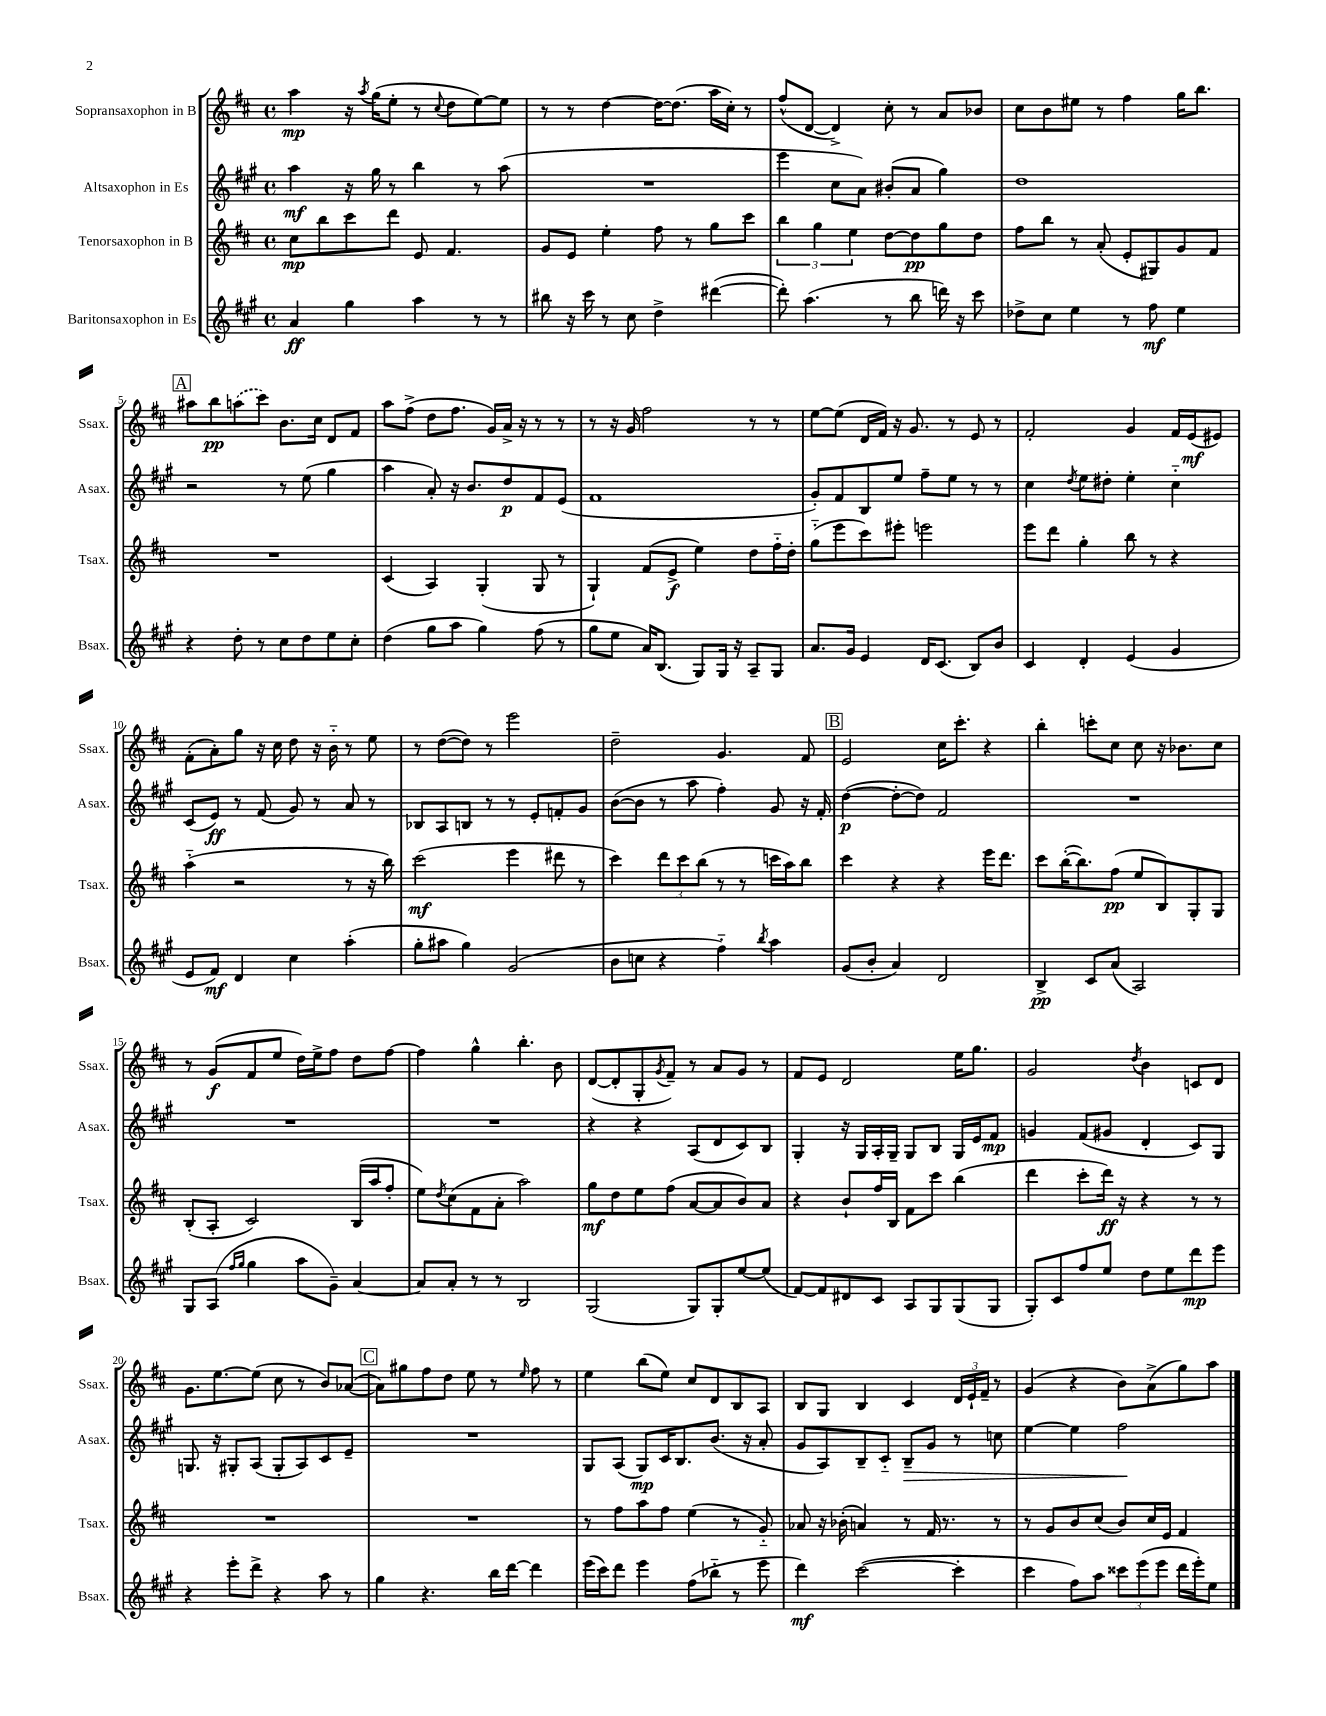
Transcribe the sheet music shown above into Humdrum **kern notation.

**kern	**dynam	**kern	**dynam	**kern	**dynam	**kern	**dynam
*part4	*part4	*part3	*part3	*part2	*part2	*part1	*part1
*staff4	*staff4	*staff3	*staff3	*staff2	*staff2	*staff1	*staff1
*I"Baritonsaxophon in Es	*	*I"Tenorsaxophon in B	*	*I"Altsaxophon in Es	*	*I"Sopransaxophon in B	*
*I'Bsax.	*	*I'Tsax.	*	*I'Asax.	*	*I'Ssax.	*
*clefG2	*	*clefG2	*	*clefG2	*	*clefG2	*
*k[f#c#g#]	*	*k[f#c#]	*	*k[f#c#g#]	*	*k[f#c#]	*
*M4/4	*	*M4/4	*	*M4/4	*	*M4/4	*
*met(c)	*	*met(c)	*	*met(c)	*	*met(c)	*
=1	=1	=1	=1	=1	=1	=1	=1
4a/	ff	8cc#\L	mp	4aa\	mf	4aa\	mp
.	.	8bb\	.	.	.	.	.
4gg#\	.	8ccc#\	.	16r	.	16r	.
.	.	.	.	.	.	8qaa/	.
.	.	.	.	16gg#\	.	(16gg\KL	.
.	.	8ddd\J	.	8r	.	8ee'\J	.
4aa\	.	8e/	.	4bb\	.	8r	.
.	.	.	.	.	.	8qqcc#/	.
.	.	4.f#/	.	.	.	8dd\L	.
8r	.	.	.	8r	.	[8ee\)	.
8r	.	.	.	(8aa\	.	8ee\J]	.
=2	=2	=2	=2	=2	=2	=2	=2
8bb#X\	.	8g/L	.	1r	.	8r	.
16r	.	8e/J	.	.	.	8r	.
16ccc#\	.	.	.	.	.	.	.
8r	.	4ee'\	.	.	.	[4dd\	.
8cc#\	.	.	.	.	.	.	.
4dd^\	.	8ff#\	.	.	.	16dd\KL_	.
.	.	.	.	.	.	(8.dd\J]	.
.	.	8r	.	.	.	.	.
([4ddd#X\	.	8gg\L	.	.	.	16aa\LL	.
.	.	.	.	.	.	16cc#'\JJ)	.
.	.	8ccc#\J	.	.	.	8r	.
=3	=3	=3	=3	=3	=3	=3	=3
8ddd#'\])	.	6bb\	.	4eee\	.	(8ff#^^/L	.
(4.aa\	.	.	.	.	.	[8d/J	.
.	.	6gg\	.	.	.	.	.
.	.	.	.	8cc#\L	.	4d^/])	.
.	.	6ee\	.	.	.	.	.
.	.	.	.	8a\J)	.	.	.
8r	.	[8dd\L	.	(8b#X'/L	.	8cc#'\	.
8bb\	.	8dd\]	pp	8a/J	.	8r	.
16dddn\)	.	8gg\	.	4gg#\)	.	8a/L	.
16r	.	.	.	.	.	.	.
8ccc#\	.	8dd\J	.	.	.	8b-X/J	.
=4	=4	=4	=4	=4	=4	=4	=4
8dd-X^\L	.	8ff#\L	.	1dd	.	8cc#\L	.
8cc#\J	.	8bb\J	.	.	.	8b\	.
4ee\	.	8r	.	.	.	8ee#X\J	.
.	.	(8a'/	.	.	.	8r	.
8r	.	8e'/L	.	.	.	4ff#\	.
8ff#\	mf	8G#X/)	.	.	.	.	.
4ee\	.	8g/	.	.	.	16gg\KL	.
.	.	.	.	.	.	8.bb\J	.
.	.	8f#/J	.	.	.	.	.
!!LO:LB:g=z
!!LO:REH:place=s1:t=A
=5	=5	=5	=5	=5	=5	=5	=5
4r	.	1r	.	2r	.	8aa#X\L	.
.	.	.	.	.	.	8bb\	pp
8dd'\	.	.	.	.	.	(8aan\	.
8r	.	.	.	.	.	8ccc#\J)	.
8cc#\L	.	.	.	8r	.	8.b\L	.
8dd\	.	.	.	(8ee\	.	.	.
.	.	.	.	.	.	16cc#\Jk	.
8ee\	.	.	.	4gg#\	.	8d/L	.
8cc#'\J	.	.	.	.	.	8f#/J	.
=6	=6	=6	=6	=6	=6	=6	=6
(4dd\	.	(4c#/	.	4aa\	.	8aa\L	.
.	.	.	.	.	.	(8ff#^\J	.
8gg#\L	.	4A/)	.	8a'/)	.	8dd\L	.
8aa\J	.	.	.	16r	.	8.ff#\J	.
.	.	.	.	8.b/L	.	.	.
4gg#\)	.	(4G'/	.	.	.	.	.
.	.	.	.	.	.	16g/LL)	.
.	.	.	.	8dd/	p	16a^/JJ	.
.	.	.	.	.	.	16r	.
(8ff#\	.	8G/	.	8f#/	.	8r	.
8r	.	8r	.	(8e/J	.	8r	.
=7	=7	=7	=7	=7	=7	=7	=7
8gg#\L	.	4G`/)	.	1f#	.	8r	.
8ee\J	.	.	.	.	.	16r	.
.	.	.	.	.	.	16g/	.
16a/KL)	.	(8f#/L	.	.	.	2ff#\	.
(8.B/J	.	.	.	.	.	.	.
.	.	8e^/J	f	.	.	.	.
8G#/L)	.	4ee\)	.	.	.	.	.
16G#/Jk	.	.	.	.	.	.	.
16r	.	.	.	.	.	.	.
8A~/L	.	8dd\L	.	.	.	8r	.
8G#/J	.	16ff#\L	.	.	.	8r	.
.	.	16dd'\JJ	.	.	.	.	.
=8	=8	=8	=8	=8	=8	=8	=8
8.a/L	.	(8gg\L	.	8g#'/L)	.	[8ee\L	.
.	.	8eee\	.	8f#/	.	(8ee\J]	.
16g#/Jk	.	.	.	.	.	.	.
4e/	.	8ccc#\)	.	8B/	.	16d/LL	.
.	.	.	.	.	.	16f#/JJ)	.
.	.	8eee#X'\J	.	8ee/J	.	16r	.
.	.	.	.	.	.	8.g/	.
16d/KL	.	2eeen\	.	8ff#~\L	.	.	.
(8.c#/J	.	.	.	.	.	.	.
.	.	.	.	8ee\J	.	8r	.
8B/L)	.	.	.	8r	.	8e/	.
8b/J	.	.	.	8r	.	8r	.
=9	=9	=9	=9	=9	=9	=9	=9
4c#/	.	8eee\L	.	4cc#\	.	2f#'/	.
.	.	8ddd\J	.	.	.	.	.
.	.	.	.	8qdd/	.	.	.
4d'/	.	4gg'\	.	8ee\L	.	.	.
.	.	.	.	8dd#X'\J	.	.	.
(4e/	.	8bb\	.	4ee'\	.	4g/	.
.	.	8r	.	.	.	.	.
4g#/	.	4r	.	4cc#\	.	16f#/LL	.
.	.	.	.	.	.	(16e/J	mf
.	.	.	.	.	.	8e#X/J)	.
!!LO:LB:g=z
=10	=10	=10	=10	=10	=10	=10	=10
8e/L	.	(4aa\	.	(8c#/L	.	(8f#'\L	.
8f#/J)	mf	.	.	8e/J)	ff	8a'\)	.
4d/	.	2r	.	8r	.	8gg\J	.
.	.	.	.	(8f#/	.	16r	.
.	.	.	.	.	.	16cc#\	.
4cc#\	.	.	.	8g#/)	.	8dd\	.
.	.	.	.	8r	.	16r	.
.	.	.	.	.	.	16b\	.
(4aa'\	.	8r	.	8a/	.	8r	.
.	.	16r	.	8r	.	8ee\	.
.	.	16bb\)	.	.	.	.	.
=11	=11	=11	=11	=11	=11	=11	=11
8gg#'\L	.	(2ccc#\	mf	8B-X/L	.	8r	.
8aa#X\J	.	.	.	8A/	.	([8dd\L	.
4gg#\)	.	.	.	8Bn/J	.	8dd\J])	.
.	.	.	.	8r	.	8r	.
(2g#/	.	4eee\	.	8r	.	2eee\	.
.	.	.	.	8e'/L	.	.	.
.	.	8ddd#X\	.	8fn'/	.	.	.
.	.	8r	.	8g#/J	.	.	.
=12	=12	=12	=12	=12	=12	=12	=12
8b\L	.	4ccc#\)	.	([8b\L	.	2dd~\	.
8ccn\J	.	.	.	8b\J]	.	.	.
4r	.	12ddd\L	.	8r	.	.	.
.	.	12ccc#\	.	.	.	.	.
.	.	.	.	8aa\	.	.	.
.	.	(12bb\J	.	.	.	.	.
4ff#\)	.	8r	.	4ff#'\)	.	4.g/	.
.	.	8r	.	.	.	.	.
8qbb/	.	.	.	.	.	.	.
4aa\	.	16cccn\LL	.	8g#/	.	.	.
.	.	16aa\J)	.	.	.	.	.
.	.	8bb\J	.	16r	.	8f#/	.
.	.	.	.	16f#'/	.	.	.
!!LO:REH:place=s1:t=B
=13	=13	=13	=13	=13	=13	=13	=13
(8g#/L	.	4ccc#\	.	([4dd\	p	2e/	.
8b'/J	.	.	.	.	.	.	.
4a/)	.	4r	.	8dd'\L_	.	.	.
.	.	.	.	8dd\J])	.	.	.
2d/	.	4r	.	2f#/	.	16cc#\KL	.
.	.	.	.	.	.	8.ccc#'\J	.
.	.	16eee\KL	.	.	.	4r	.
.	.	8.ddd\J	.	.	.	.	.
=14	=14	=14	=14	=14	=14	=14	=14
4B^/	pp	8ccc#\L	.	1r	.	4bb'\	.
.	.	([16bb'\K	.	.	.	.	.
.	.	8.bb\])	.	.	.	.	.
8c#/L	.	.	.	.	.	8cccn'\L	.
(8a/J	.	(8ff#\J	pp	.	.	8cc#\J	.
2A/)	.	8ee/L	.	.	.	8cc#\	.
.	.	8B/)	.	.	.	16r	.
.	.	.	.	.	.	8.b-X\L	.
.	.	8G'/	.	.	.	.	.
.	.	8G/J	.	.	.	8cc#\J	.
!!LO:LB:g=z
=15	=15	=15	=15	=15	=15	=15	=15
8G#/L	.	(8B'/L	.	1r	.	8r	.
(8A/J	.	8A'/J	.	.	.	(8g/L	f
16qqff#/LL	.	.	.	.	.	.	.
16qqgg#/JJ	.	.	.	.	.	.	.
4gg#\	.	2c#/)	.	.	.	8f#/	.
.	.	.	.	.	.	8ee/J	.
8aa\L	.	.	.	.	.	16dd\LL)	.
.	.	.	.	.	.	16ee^\J	.
8g#~\J)	.	.	.	.	.	8ff#\J	.
[4a/	.	(16B/LL	.	.	.	8dd\L	.
.	.	16aa/J	.	.	.	.	.
.	.	8ff#'/J	.	.	.	[8ff#\J	.
=16	=16	=16	=16	=16	=16	=16	=16
8a/L]	.	8ee\L)	.	1r	.	4ff#\]	.
.	.	8qdd/	.	.	.	.	.
8a'/J	.	(8cc#\	.	.	.	.	.
8r	.	8f#\	.	.	.	4gg^^\	.
8r	.	8a'\J	.	.	.	.	.
2B/	.	2aa\)	.	.	.	4.bb'\	.
.	.	.	.	.	.	8b\	.
=17	=17	=17	=17	=17	=17	=17	=17
(2G#/	.	8gg\L	mf	4r	.	([8d/L	.
.	.	8dd\	.	.	.	8d'/]	.
.	.	8ee\	.	4r	.	8G'/	.
.	.	.	.	.	.	8qg/	.
.	.	(8ff#\J	.	.	.	8f#~/J)	.
8G#/L)	.	[8a/L	.	(8A/L	.	8r	.
8G#'/	.	8a/]	.	8d/	.	8a/L	.
[8ee/	.	8b/)	.	8c#/)	.	8g/J	.
(8ee/J]	.	8a/J	.	8B/J	.	8r	.
=18	=18	=18	=18	=18	=18	=18	=18
[8f#/L)	.	4r	.	4G#'/	.	8f#/L	.
8f#/]	.	.	.	.	.	8e/J	.
8d#X/	.	8b`/L	.	16r	.	2d/	.
.	.	.	.	16G#/LL	.	.	.
8c#/J	.	16ff#/L	.	16A'/	.	.	.
.	.	16B/JJ	.	16G#~/JJ	.	.	.
8A/L	.	8f#\L	.	8G#/L	.	.	.
8G#/	.	8ccc#\J	.	8B/J	.	.	.
(8G#/	.	(4bb\	.	16G#/LL	.	16ee\KL	.
.	.	.	.	16e/J	.	8.gg\J	.
8G#/J	.	.	.	8f#/J	mp	.	.
=19	=19	=19	=19	=19	=19	=19	=19
8G#'/L)	.	4ddd\	.	4gn/	.	2g/	.
8c#/	.	.	.	.	.	.	.
8ff#/	.	8ccc#'\L	.	(8f#/L	.	.	.
8ee/J	.	16ddd\Jk)	ff	8g#X/J	.	.	.
.	.	16r	.	.	.	.	.
.	.	.	.	.	.	8qdd/	.
8dd\L	.	4r	.	4d'/	.	4b\	.
8ee\	.	.	.	.	.	.	.
8ddd\	mp	8r	.	8c#/L)	.	8cn/L	.
8eee\J	.	8r	.	8G#/J	.	8d/J	.
!!LO:LB:g=z
=20	=20	=20	=20	=20	=20	=20	=20
4r	.	1r	.	8.Gn/	.	8.g\L	.
.	.	.	.	16r	.	[8.ee\	.
8eee'\L	.	.	.	8G#X'/L	.	.	.
8ddd^\J	.	.	.	(8A/J	.	(8ee\J]	.
4r	.	.	.	8G#'/L	.	8cc#\	.
.	.	.	.	8A/)	.	8r	.
8aa\	.	.	.	8c#/	.	8b/L)	.
8r	.	.	.	8e~/J	.	([8a-X/J	.
!!LO:REH:place=s1:t=C
=21	=21	=21	=21	=21	=21	=21	=21
4gg#\	.	1r	.	1r	.	8a-\L])	.
.	.	.	.	.	.	8gg#X\	.
4.r	.	.	.	.	.	8ff#\	.
.	.	.	.	.	.	8dd\J	.
.	.	.	.	.	.	8ee\	.
16bb\LL	.	.	.	.	.	8r	.
[16ddd\JJ	.	.	.	.	.	.	.
.	.	.	.	.	.	16qqee/	.
4ddd\]	.	.	.	.	.	8ff#\	.
.	.	.	.	.	.	8r	.
=22	=22	=22	=22	=22	=22	=22	=22
(16eee\LL	.	8r	.	8G#/L	.	4ee\	.
16ccc#\J)	.	.	.	.	.	.	.
8ddd\J	.	8ff#\L	.	(8A/J	.	.	.
4eee\	.	8aa\	.	8G#/L)	mp	(8bb\L	.
.	.	8ff#\J	.	16c#/K	.	8ee\J)	.
.	.	.	.	8.B/	.	.	.
(8ff#\L	.	(4ee\	.	.	.	8cc#/L	.
8bb-X\J	.	.	.	(8.b/J	.	8d/	.
8r	.	8r	.	.	.	8B/	.
.	.	.	.	16r	.	.	.
8eee\	.	8g/)	.	8a'/	.	8A/J	.
=23	=23	=23	=23	=23	=23	=23	=23
4ddd\)	mf	8a-X/	.	8g#/L	.	8B/L	.
.	.	16r	.	8A/)	.	8G/J	.
.	.	(16b-X'\	.	.	.	.	.
([2ccc#\	.	4an/)	.	8B~/	.	4B/	.
.	.	.	.	8c#/J	.	.	.
!	!	!	!	!	!LO:HP:b	!	!
.	.	8r	.	8B~/L	>	4c#/	.
.	.	16f#/	.	8g#/J	.	.	.
.	.	8.r	.	.	.	.	.
4ccc#'\]	.	.	.	8r	.	24d/LL	.
.	.	.	.	.	.	24e`/	.
.	.	.	.	.	.	24f#~/JJ	.
.	.	8r	.	8ccn\	.	8r	.
=24	=24	=24	=24	=24	=24	=24	=24
4ccc#\	.	8r	.	[4ee\	.	(4g/	.
.	.	8g/L	.	.	.	.	.
8ff#\L)	.	8b/	.	4ee\]	.	4r	.
8aa\J	.	(8cc#/J	.	.	.	.	.
12ccc##X\L	.	8b/L)	.	2ff#\	.	8b\L)	.
(12eee\	.	.	.	.	.	.	.
.	.	16cc#/L	.	.	.	(8a^\	.
12eee\J	.	.	.	.	.	.	.
.	.	16e/JJ	.	.	.	.	.
16ddd\LL	.	4f#/	.	.	.	8gg\)	.
16eee'\J)	.	.	.	.	.	.	.
8ee\J	.	.	.	.	.	8aa\J	.
.	.	.	.	.	]	.	.
==	==	==	==	==	==	==	==
*-	*-	*-	*-	*-	*-	*-	*-
